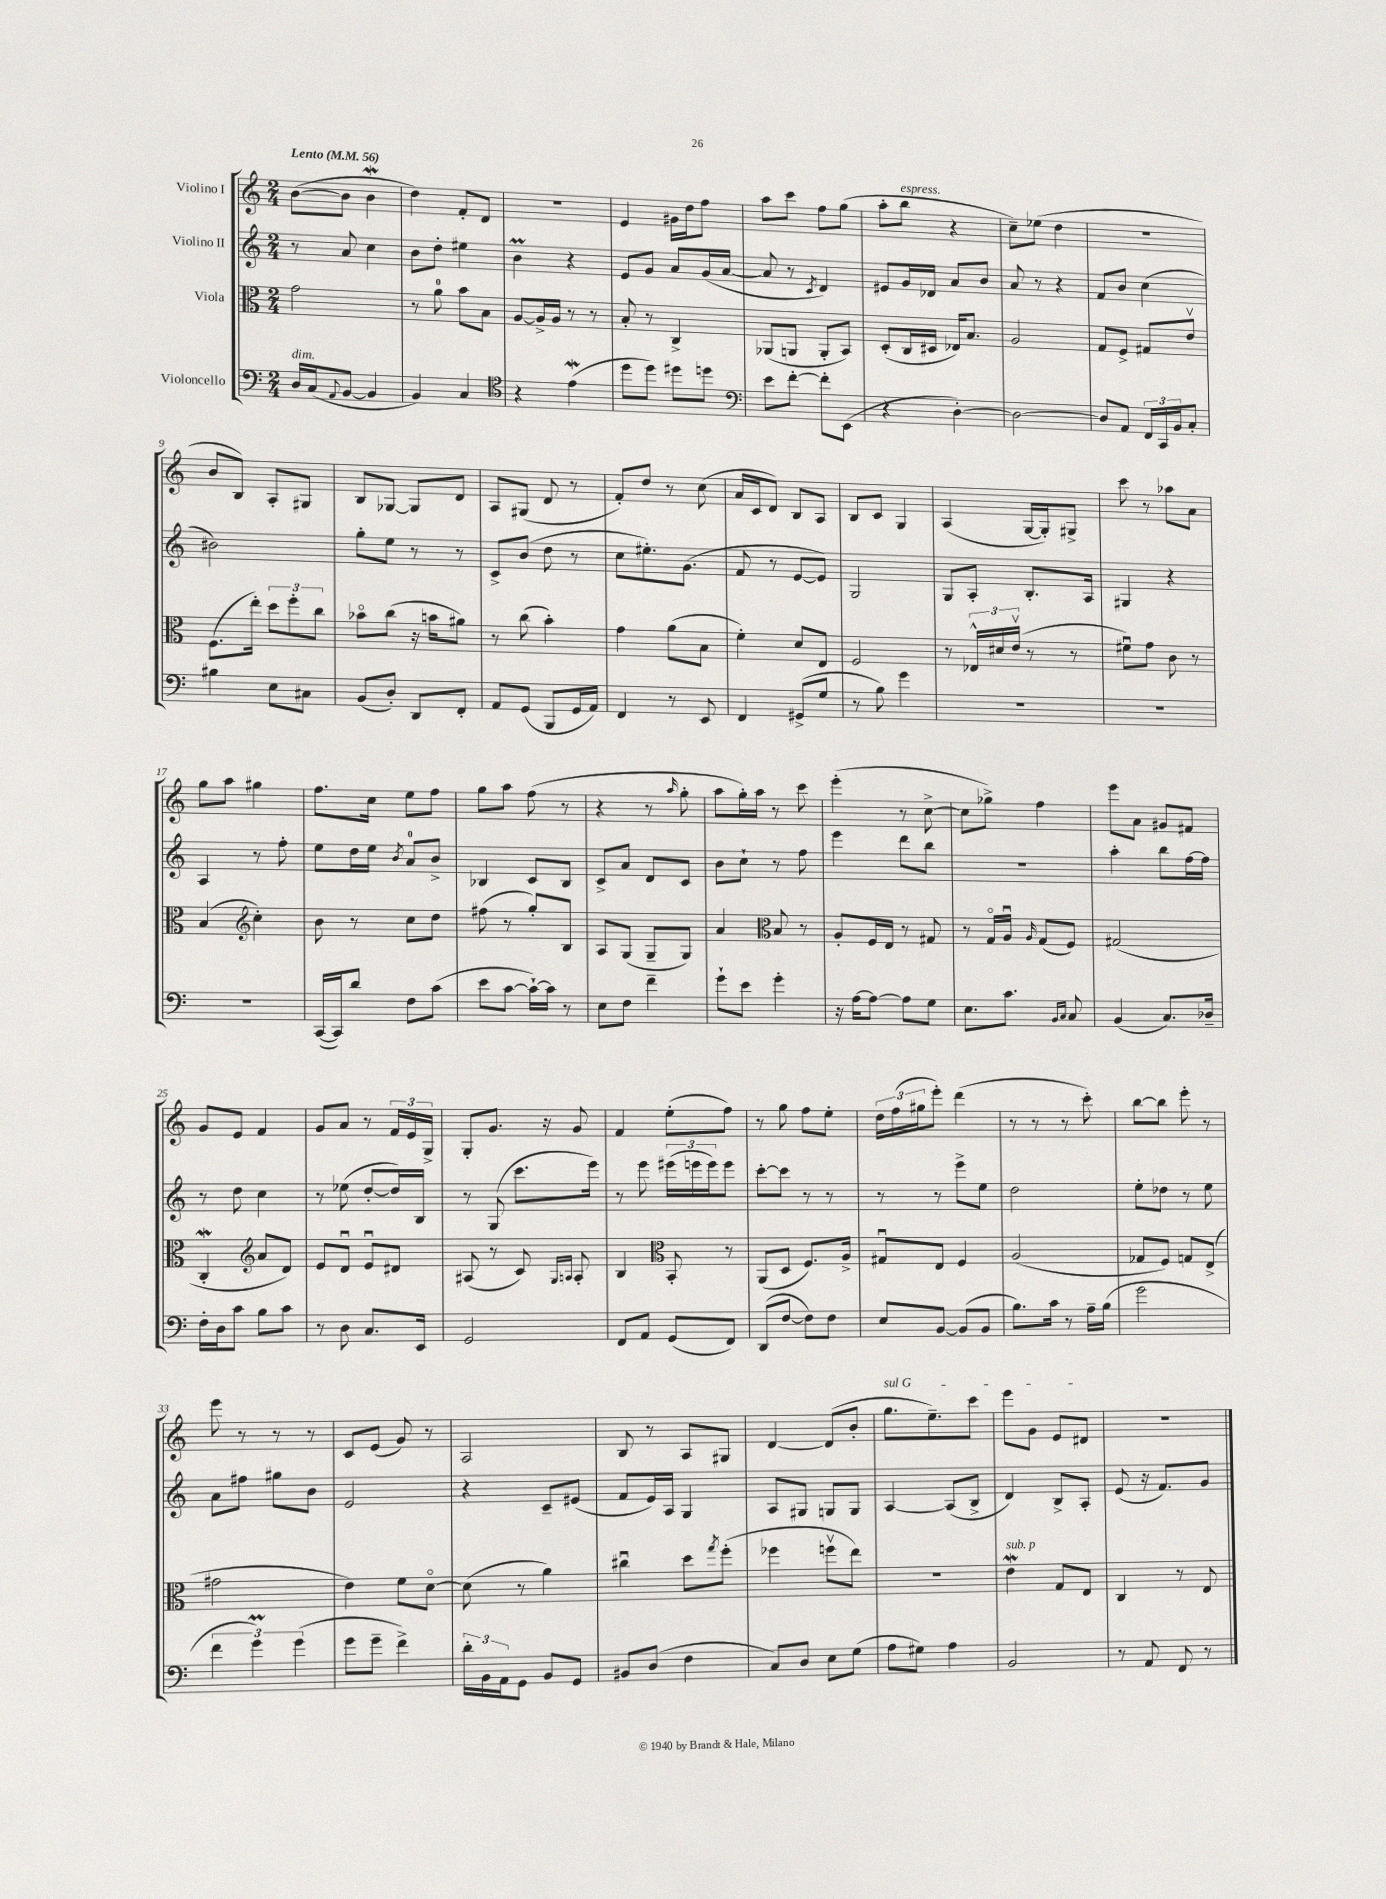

**kern	**kern	**kern	**kern
*staff4	*staff3	*staff2	*staff1
*clefF4	*clefC3	*clefG2	*clefG2
*k[]	*k[]	*k[]	*k[]
*M2/4	*M2/4	*M2/4	*M2/4
*MM56	*MM56	*MM56	*MM56
16D/LL	2g\	8r	([8b\L
(16C/J	.	.	.
8qqAA/	.	.	.
[8BB/J	.	8a/	8b\]J
4BB/]	.	4cc\	4b\
=	=	=	=
4BB/)	8r	8b\L	4dd\)
.	8a\	8dd'\J	.
4C/	8b\L	4ee#\	8f'/L
.	8B\J	.	8d/J
=	=	=	=
*clefC4	*	*	*
4r	[8A/L	4b\	2r
.	16A^/]L	.	.
.	16A/JJ	.	.
(4e\	8r	4r	.
.	8r	.	.
=	=	=	=
8dd\L	8B'/	8e/L	4e/
8dd\J)	8r	8g/J	.
8dd#\L	4C^/	8a/L	16g#\LL
.	.	.	16dd\J
8dd\J	.	(16g/L	8ff\J
.	.	[16a/JJ	.
=	=	=	=
*clefF4	*	*	*
8e\L	(8AA-/L	8a/]	8aa\L
[8f'\J	8AA/J	8r	8ccc\J
.	.	8qc/	.
8f'\]L	8AA'/L	4d/)	8ff\L
(8EE\J	8BB/J)	.	(8gg\J
=	=	=	=
4r	(8D'/L	8e#/L	8aa'\L
.	16C/L	16g/L	8bb\J
.	16D#/JJ	16d-/JJ	.
[4D'\)	16E-/LK)	8a/L	4r
.	8.B/J	.	.
.	.	8b/J	.
=	=	=	=
2D\_	2A/	8a/	8cc~\L)
.	.	8r	(8ee-\J
.	.	4r	4dd\
=	=	=	=
8D/]L	8G/L	8f/L	2r
8AA/J	8F^/J	8b/J	.
24FF/LL	8G#/L	(4cc\	.
24CC/	.	.	.
24BB/J	.	.	.
8C'/J	8ev/J	.	.
=	=	=	=
4B#\	(8.F\L	2b#\)	8b/L
.	.	.	8B/J)
.	16ee'\Jk)	.	.
8E\L	12dd\L	.	8A'/L
.	12ff'\	.	.
8C#\J	.	.	8G#/J
.	12cc\J	.	.
=	=	=	=
(8BB/L	8b-o\L	8gg'\L	8B/L
8D'/J)	(8cc\J	8ee\J	[8G-/J
8DD/L	16r	8r	8G-/]L
.	16b\LK	.	.
8FF'/J	8a#\J)	8r	8d/J
=	=	=	=
8AA/L	8r	8c^/L	8A/L
(8GG/J	(8cc\	(8b/J	(8G#/J
8BBB/L	4b'\)	8dd\	8d/
16GG/L	.	8r	8r
16AA/JJ)	.	.	.
=	=	=	=
4FF/	4g\	8cc\L	8f'/L)
.	.	8.ee#'\)	8dd/J
8r	(8a\L	.	8r
.	.	(8.g\J	.
8EE/	8B\J	.	(8cc\
=	=	=	=
4FF/	4f'\)	8f/	16a/LL
.	.	.	16c/J
.	.	8r	8d/J)
(8GG#^/L	8d/L	[8e/L	8B/L
8G/J	8E/J	8e/]J)	8A/J
=	=	=	=
8r	2F/	2G/	8B/L
8B\)	.	.	8c/J
4g\	.	.	4G/
=	=	=	=
2r	8r	8G/L	(4A/
.	24E-^^/LL	8A'/J	.
.	24d#/	.	.
.	(24ev/JJ	.	.
.	8r	8.B'/L	[16G/LL
.	.	.	16G'/]J)
.	8r	.	8G#^/J
.	.	16A/Jk	.
=	=	=	=
2r	8f#u\L)	4G#/	8ccc\
.	8g\J	.	8r
.	8c\	4r	8aa-\L
.	8r	.	8a\J
=	=	=	=
2r	(4B/	4A/	8gg\L
.	.	.	8aa\J
*	*clefG2	*	*
.	4cc'\)	8r	4gg#\
.	.	8ff'\	.
=	=	=	=
([16CC/LL	8b\	8ee\L	8.ff\L
16CC/]J)	.	.	.
8d/J	8r	16dd\L	.
.	.	16ee\JJ	16cc\Jk
.	.	8qb/	.
8F\L	8cc\L	8a/L	8ee\L
(8c\J	8dd\J	8b^/J	8ff\J
=	=	=	=
8e\L	(8ff#\	4B-/	8gg\L
[8c\J	8r	.	8aa\J
16c`\_LL)	8gg'/L)	8c/L	(8ff\
16c\]JJ	.	.	.
8r	8B/J	8B-/J	8r
=	=	=	=
8E\L	8A/L	8c^/L	4r
8F\J	(8G/J	8a/J	.
4f~\	8G~/L	8d/L	8r
.	.	.	16qqaa/
.	8G/J)	8c/J	8gg'\
=	=	=	=
8g`\L	4a/	8b\L	8aa\L
8e\J	.	8cc`\J	16gg'\L)
.	.	.	16aa\JJ
*	*clefC3	*	*
4g'\	8B/	8r	8r
.	8r	8ff\	8ccc\
=	=	=	=
16r	8A'/L	4eee\	(4eee'\
[16A\LK	.	.	.
8A\_J	16F/L	.	.
.	16E/JJ	.	.
8A\]L	8r	8ddd\L	8r
8G\J	8G#/	8bb\J	[8cc^\
=	=	=	=
8.E\L	8r	2r	8cc\]L
.	16Go/LL	.	8gg-^\J)
8.c\J	16Au/JJ	.	.
.	16qqA/	.	.
.	(8G/L	.	4ff\
16qqBB/LL	.	.	.
16qqC/JJ	.	.	.
8C/	8F/J)	.	.
=	=	=	=
(4BB/	(2G#/	4aa'\	8eee\L
.	.	.	8a\J
8.C/L)	.	8bb\L	8g#/L
.	.	[16ff\L	8f#/J
16D-~/Jk	.	16ff\]JJ	.
=	=	=	=
16F'\LL	4C'/	8r	8g/L
16D\J	.	.	.
8c\J	.	8dd\	8e/J
*	*clefG2	*	*
8B\L	8a/L	4cc\	4f/
8c\J	8d/J)	.	.
=	=	=	=
8r	8e/L	8r	8g/L
8D\	8du/J	(8ee-\	8a/J
8.C/L	8eu/L	[8dd'/L	8r
.	8d#/J	16dd/]L)	24f/LL
.	.	.	24e/
16EE/Jk	.	16B/JJ	.
.	.	.	24G^/JJ
=	=	=	=
2GG/	(8A#/	8r	8G'/L
.	8r	(8G/	8.g/J
.	8c/)	8.ccc\L	.
.	.	.	16r
.	16qqG/LL	.	.
.	16qqA/JJ	.	.
.	8A'/	.	8g/
.	.	16eee\Jk)	.
=	=	=	=
8FF/L	4B/	8r	4f/
8AA/J	.	8eee\	.
*	*clefC3	*	*
(8GG/L	8BB'/	(24eee#\LL	(8ee'\L
.	.	24eee\	.
.	.	24eee\J)	.
8FF/J)	8r	8eee\J	8ff\J)
=	=	=	=
(8DD/L	(8AA/L	[8ccc'\L	8r
[8F/J	8D/J	8ccc\]J	8gg\
8F\]L)	8.F/L)	8r	8ff\L
8F\J	.	8r	8ee'\J
.	16A^/Jk	.	.
=	=	=	=
8E/L	8G#u/L	8r	24dd\LL
.	.	.	(24ff\
.	.	.	24gg#\J
[8BB/J	8E/J	8r	8eee'\J)
(8BB/]L	4F/	8eee^\L	(4ddd\
8BB/J	.	8ee\J	.
=	=	=	=
8.B\L)	(2A/	2dd\	8r
.	.	.	8r
16c\Jk	.	.	.
8r	.	.	8r
16A~\LL	.	.	8ccc'\)
(16B\JJ	.	.	.
=	=	=	=
2g\	8G-/L	8ee'\L	[8bb\L
.	8F/J)	8dd-\J	8bb\]J
.	8G/L	8r	8eee'\
.	(8E^/J	8ee\	8r
=	=	=	=
6f\	2g#\	8a\L	8eee\
.	.	8ff#\J	8r
6g\)	.	.	.
.	.	8gg#\L	8r
(6g\	.	.	.
.	.	8b\J	8r
=	=	=	=
8g\L	4e\)	2e/	8c/L
8g~\J	.	.	(8e/J
4f^\)	8f\L	.	8g/)
.	[8do\J	.	8r
=	=	=	=
24d'\LL	(8d\]	4r	2A/
24BB\	.	.	.
24AA\J	.	.	.
8GG\J	8r	.	.
8BB/L	4a\)	8c~/L	.
8GG/J	.	(8e#/J	.
=	=	=	=
8BB#/L	4cc#u\	8f/L	8B/
(8D/J	.	16e/L)	8r
.	.	16A/JJ	.
4F\	8dd\L	4G/	8A/L
.	8qgg/	.	.
.	(8ff'\J	.	8G#/J
=	=	=	=
8C/L)	4ff-\	8A/L	[4d/
8D/J	.	8G#/J	.
8E\L	8ffv\L	8G/L	(8d/]L
(8G\J	8ee\J)	8G/J	8b'/J
=	=	=	=
8A\L	2r	[4A/	8.gg\L
8G#\J)	.	.	.
.	.	.	8.ee~\)
4A\	.	(8A/]L	.
.	.	8B^/J	8ccc\J
=	=	=	=
2BB/	4e\	4d/)	8eee\L
.	.	.	8g\J
.	8G/L	8B^/L	8e/L
.	8E/J	8A'/J	8d#/J
=	=	=	=
8r	4C/	(8e/	2r
8AA/	.	16r	.
.	.	8.f/L)	.
8FF/	8r	.	.
8r	8E/	8g/J	.
==	==	==	==
*-	*-	*-	*-
